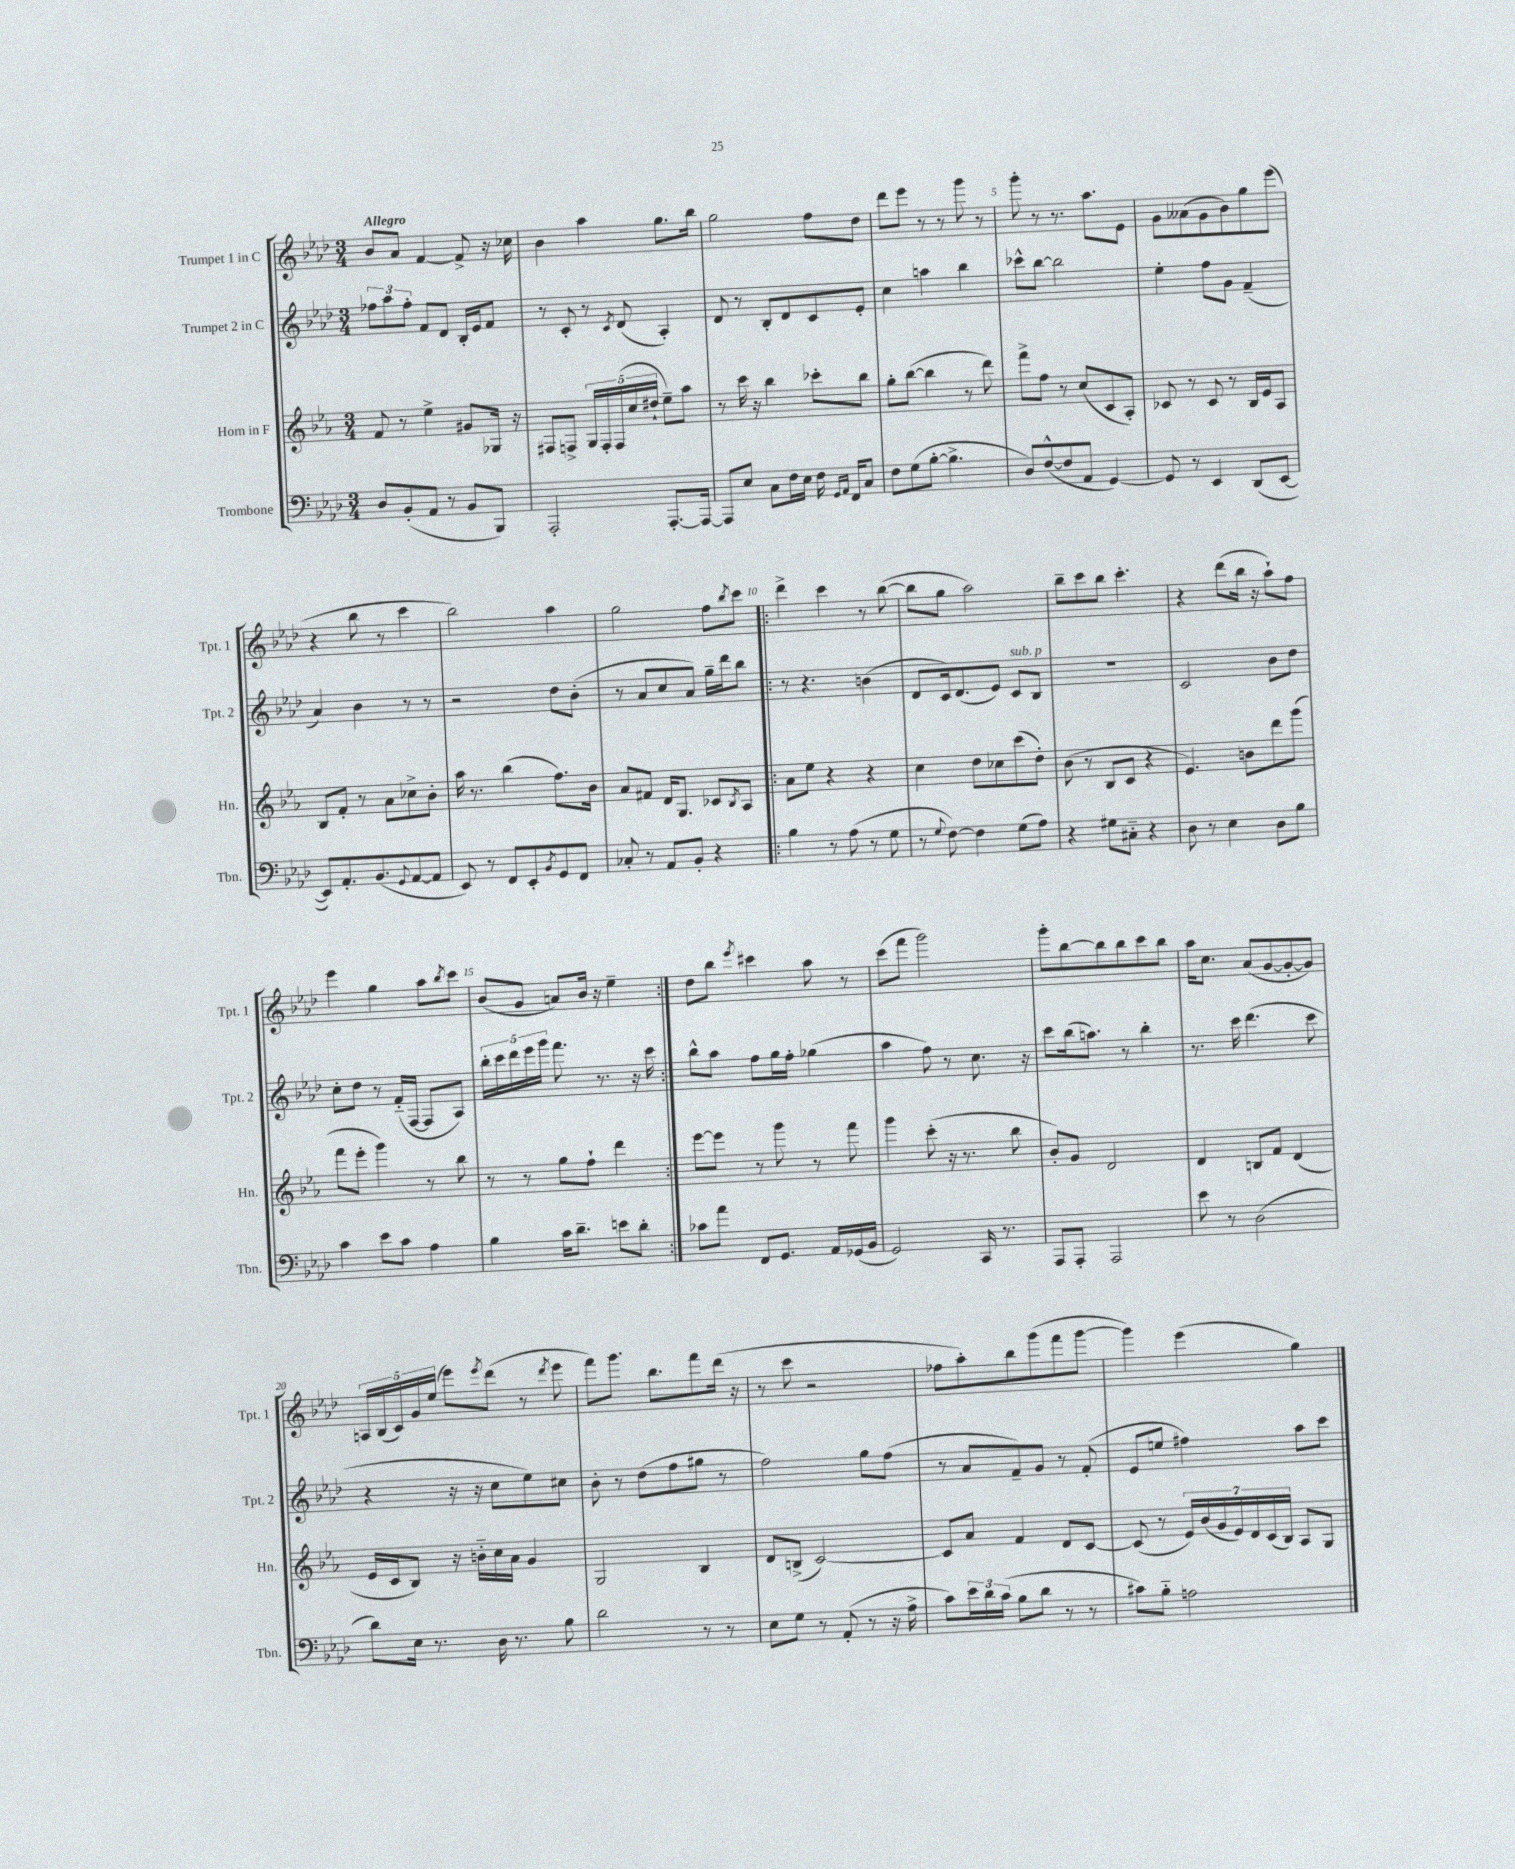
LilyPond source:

<<
\new StaffGroup <<
\new Staff = "s0" \with { instrumentName = "Trumpet 1 in C" shortInstrumentName = "Tpt. 1" } {
    \clef treble \key aes \major \numericTimeSignature \time 3/4 \tempo "Allegro"
    bes'8 aes'8 f'4~ f'8-> r16 ces''16 |
    bes'4 aes''4 g''8. bes''16 |
    g''2 f''8 des''8 |
    des'''8 ees'''8 r8 r8 g'''8 r8 |
    g'''8-. r8 r8. aes''8. ees'8 |
    g'8 aeses'8( g'8 bes'8) g''8 ees'''8( |
    r4 bes''8 r8 c'''4 |
    bes''2) aes''4 |
    g''2 f''8 \acciaccatura { bes''8 } c'''8 |
    \repeat volta 2 { des'''4-> c'''4 r8 bes''8~( |
    bes''8 g''8 aes''2) |
    bes''8-- c'''8 bes''8 c'''4.-. |
    r4 des'''8( bes''16 r16 aes''8-!) f''8 |
    ees'''4 g''4 aes''8 \acciaccatura { bes''8 } c'''8 |
    bes'8( g'8 a'8) bes'16 r16 ees''4-- | }
    des''8 bes''8 \acciaccatura { ees'''8 } cis'''4 aes''8 r8 |
    c'''8( f'''8 g'''2) |
    g'''8-. bes''8~ bes''8 bes''8 c'''8 bes''8 |
    aes''16 c''8. aes'8( g'8~ g'8~-. g'8) |
    \tuplet 5/4 { a16 bes16( c'16) g'16 ees''16( } ees'''8) \acciaccatura { ees'''8 } des'''8( r8 \acciaccatura { des'''8 } ees'''8 |
    f'''8) g'''8. bes''8. f'''8 des'''16( r16 |
    r8 c'''8 r2 |
    fes''8 aes''8-.) bes''8 g'''8( f'''8 g'''8~ |
    g'''4) ees'''4( g''4) \bar "|." |
}
\new Staff = "s1" \with { instrumentName = "Trumpet 2 in C" shortInstrumentName = "Tpt. 2" } {
    \clef treble \key aes \major \numericTimeSignature \time 3/4
    \tuplet 3/2 { fes''8 aes''8 fes''8-. } f'8 des'8 bes16-. ees'16 f'8 |
    r8 c'8-. r8 \acciaccatura { c'8 } des'8( aes4-.) |
    des'8 r8 bes8-. des'8 c'8 ees'8-. |
    c''4 a''4 bes''4 |
    ces'''8-^ bes''8~ bes''2 |
    ees''4-. f''8 g'8 f'4--( |
    aes'4) bes'4 r8 r8 |
    r2 des''8 bes'8-.( |
    r8 aes'8 c''8 aes'8) g''16-- des'''16 bes''8 |
    \repeat volta 2 { r8 r4. b'4( |
    des'8 c'16) des'8.( ees'8) c'8^\markup { \italic "sub. p" } bes8 |
    R2. |
    c'2 bes'8 des''8 |
    c''8-. des''8 r8 f'16-_( f16~ f8 aes8) |
    \tuplet 5/4 { bes''16-. c'''16 des'''16 ees'''16 g'''16 } f'''8. r8. r16 c'''16 | }
    bes''8-^ aes''8 f''8 g''16 f''16-. ges''4( |
    aes''4 f''8) r8 c''8. r16 |
    c'''8 bes''16( a''8.) r8 bes''4-. |
    r8. c'''16 des'''4.( c'''8 |
    r4 r16 r16 c''8 ees''8) cis''8 |
    bes'8-. r8 des''8( f''8 gis''8 r8 |
    f''2) g''8 f''8( |
    r8 aes'8 f'8--) g'8 r8 f'8-.( |
    ees'8 e''8 fis''4) aes''8 c'''8 \bar "|." |
}
\new Staff = "s2" \with { instrumentName = "Horn in F" shortInstrumentName = "Hn." } {
    \clef treble \key ees \major \numericTimeSignature \time 3/4
    f'8 r8 ees''4-> gis'8 ges16 r16 |
    fis8 f8-> \tuplet 5/4 { g16 f16-. f16( c''16 dis''16-! } ees''8--) aes''8 |
    r8 c'''16 r16 bes''4 ces'''8-. bes''8 |
    g''8-. bes''8~( bes''4 r8 d'''8) |
    f'''8-> f''8 r8 c''8( c'8 aes8-.) |
    ces'8 r8 ces'8 r8 bes16 ees'16 aes8 |
    bes8 f'8-. r8 aes'8 ces''8-> bes'8-. |
    aes''16 r8. bes''4( f''8.) bes'16 |
    aes'8 fis'8 d'16 g8. ces'8 \acciaccatura { bes8 } aes8 |
    \repeat volta 2 { aes'8 ees''8 r4 r4 |
    c''4 d''8 ces''8 c'''8( d''8-.) |
    bes'8( r8 bes8 c'8 r4 |
    ees'4.) b'8 d'''8 g'''8( |
    f'''8 ees'''8-. g'''4) r8 bes''8 |
    r8 r8 g''8 f''8-! d'''4 | }
    ees'''8~ ees'''8 r8 g'''8 r8 f'''8 |
    g'''4 c'''8-.( r16 r8. bes''8 |
    bes'8-.) g'8 d'2 |
    d'4 b8 f'8 d'4( |
    ees'16 c'16 bes8) r16 b'16-_ c''16 aes'16 g'4 |
    g2 bes4 |
    d'8 b8->( c'2~) |
    c'8 aes'8 f'4 d'8 c'8~ |
    c'8( r8 \tuplet 7/4 { ees'16) bes'16( g'16 ees'16) d'16 c'16( bes16) } aes8 g8 \bar "|." |
}
\new Staff = "s3" \with { instrumentName = "Trombone" shortInstrumentName = "Tbn." } {
    \clef bass \key aes \major \numericTimeSignature \time 3/4
    des8 bes,8-.( aes,8 r8 bes,8 bes,,8) |
    aes,,2-. aes,,8.~-. aes,,16~ |
    aes,,8 ees8 c8 f16 ees16 f16 \grace { g,16 aes,16 } f,16 c8 |
    f8 g8( bes8~-. bes4.-> |
    des8) f8~-^( f8 aes,8 g,4~) |
    g,8 r8 ees,4 des,8( ees,8~ |
    ees,8) aes,8.-. bes,8.( \appoggiatura { g,8 } aes,8~ aes,8 |
    ees,8) r8 f,8 ees,8-. \acciaccatura { bes,8 } g,8 f,8 |
    ces8-. r8 aes,8 bes,8-. r4 |
    \repeat volta 2 { bes4 r8 aes8( r8 g8 |
    r8 \appoggiatura { g8 } f8~) f4 g8( aes8) |
    r4 gis8 cis8-_ r4 |
    des8 r8 ees4 des8 bes8 |
    c'4 ees'8 c'8 aes4 |
    bes4 c'16 des'8.-- e'8 des'8-. | }
    ces'8 aes'8 f,8 g,8. aes,16 ges,16( bes,16 |
    g,2) c,16 r8. |
    aes,,8 aes,,8-. aes,,2 |
    ees'8 r8 des2( |
    des'8) ees16 r8. des16 r8. bes8 |
    des'2 r8 r8 |
    ees8 g8 r8 aes,8-.( r8 r16 aes16-> |
    c'8) \tuplet 3/2 { ees'16 des'16 c'16( } bes8 des'8 r8 r8 |
    cis'8) bes8-_ a2 \bar "|." |
}
>>
>>
\layout { \context { \Score \override BarNumber.break-visibility = ##(#f #t #t) barNumberVisibility = #(every-nth-bar-number-visible 5) } }
